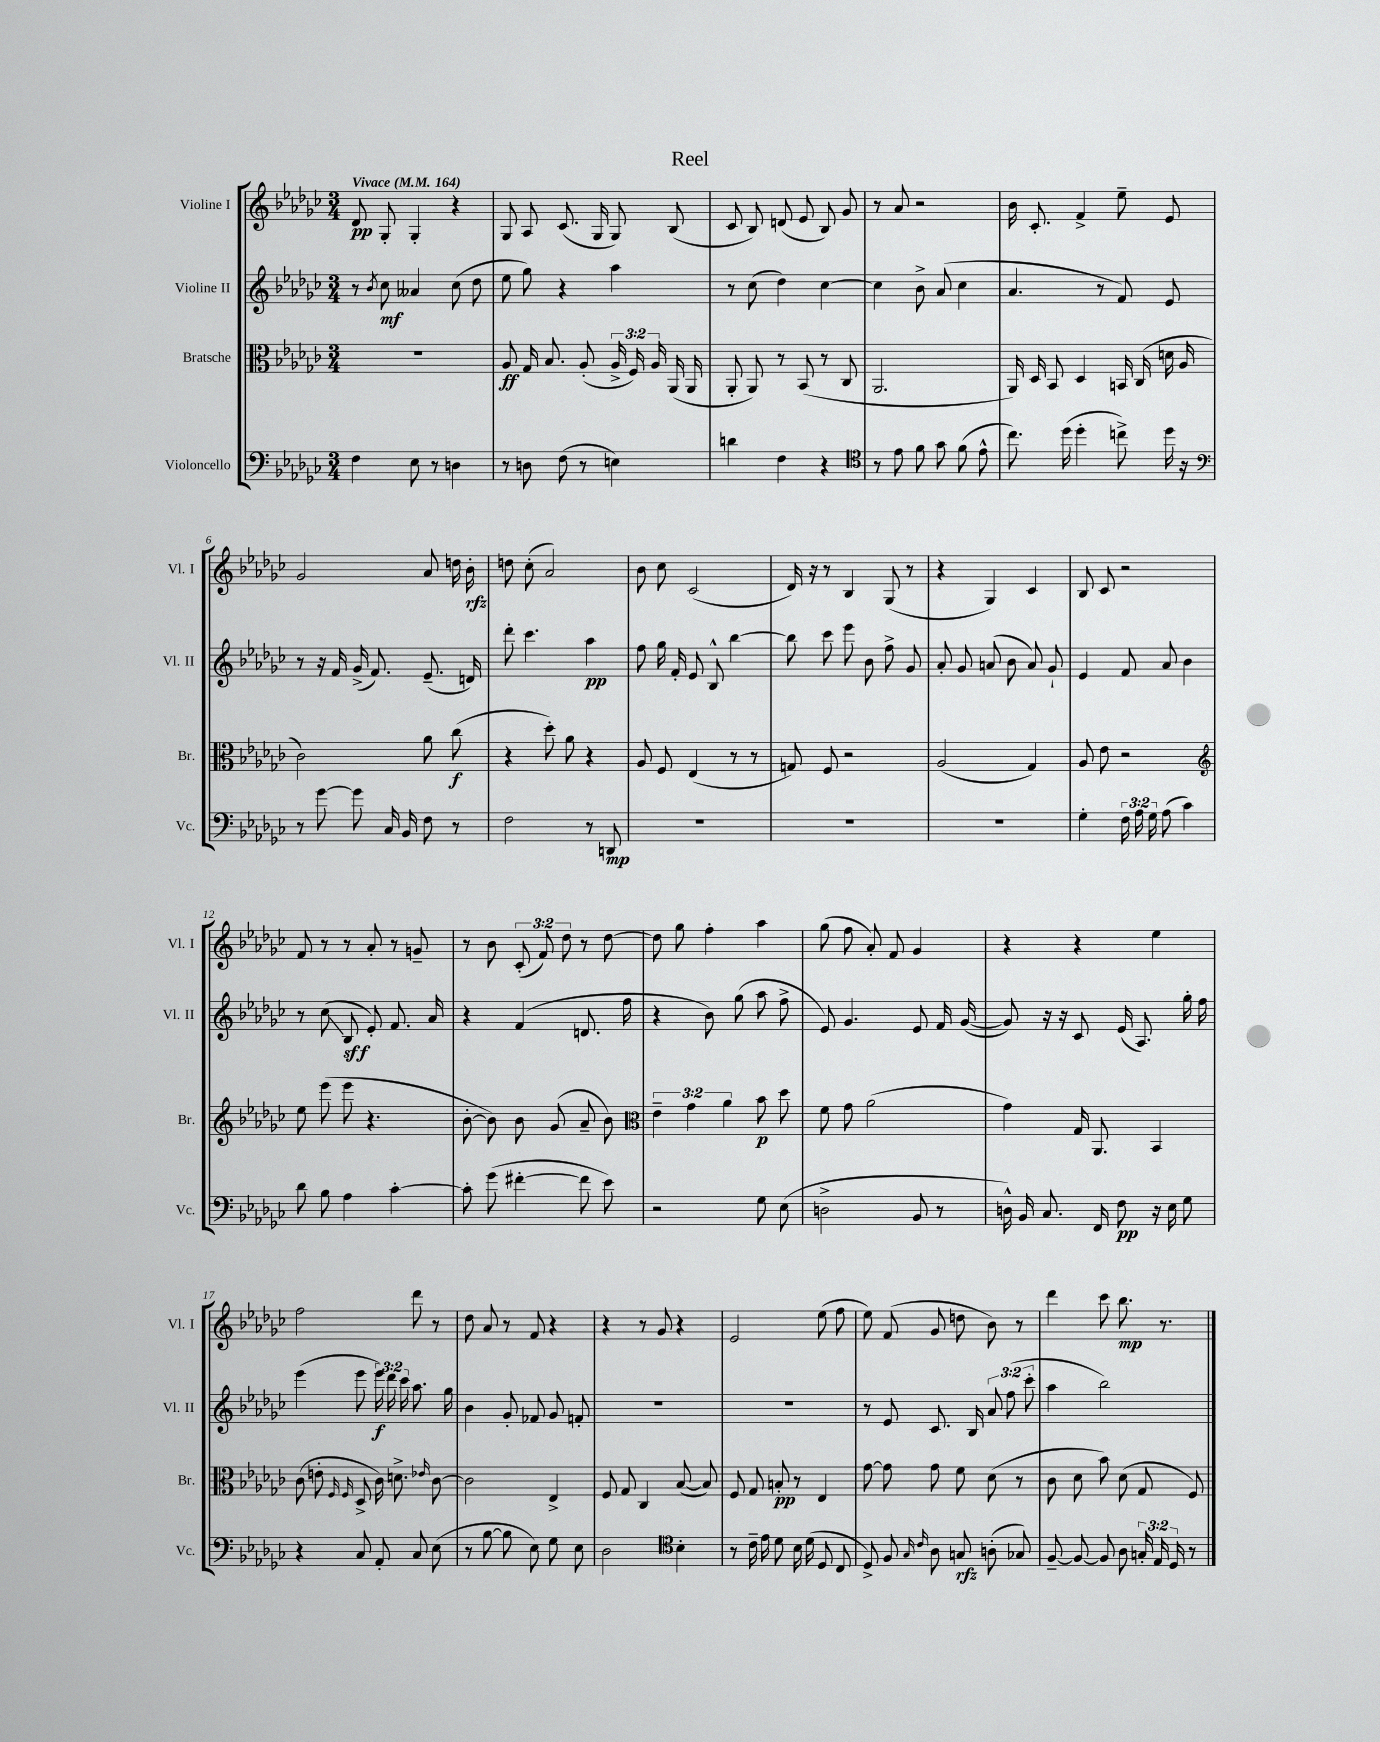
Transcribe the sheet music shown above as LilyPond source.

\header { title = "Reel" }
<<
\new StaffGroup <<
\new Staff = "s0" \with { instrumentName = "Violine I" shortInstrumentName = "Vl. I" } {
    \clef treble \key ges \major \numericTimeSignature \time 3/4 \override Staff.TupletNumber.text = #tuplet-number::calc-fraction-text \tempo "Vivace" 4 = 164
    \autoBeamOff des'8\pp ges8-. ges4-. r4 |
    ges8 aes8 ces'8.( ges16 ges8) bes8( |
    ces'8 bes8) d'8( ees'8 bes8) ges'8 |
    r8 aes'8 r2 |
    bes'16 ces'8.-. f'4-> ees''8-- ees'8 |
    ges'2 aes'8 d''16 bes'16-.\rfz |
    d''8 ces''8-.( aes'2) |
    bes'8 ces''8 ces'2( |
    des'16) r16 r8 bes4 ges8( r8 |
    r4 ges4) ces'4 |
    bes8 ces'8 r2 |
    f'8 r8 r8 aes'8-. r8 g'8-- |
    r8 bes'8 \tuplet 3/2 { ces'8-.( f'8) des''8 } r8 des''8~ |
    des''8 ges''8 f''4-. aes''4 |
    ges''8( f''8 aes'8-.) f'8 ges'4 |
    r4 r4 ees''4 |
    f''2 des'''8 r8 |
    des''8 aes'8 r8 f'8 r4 |
    r4 r8 ges'8 r4 |
    ees'2 ees''8( f''8 |
    ees''8) f'8( ges'8 d''8 bes'8) r8 |
    des'''4 ces'''8 bes''8.\mp r8. \bar "|." |
}
\new Staff = "s1" \with { instrumentName = "Violine II" shortInstrumentName = "Vl. II" } {
    \clef treble \key ges \major \numericTimeSignature \time 3/4 \override Staff.TupletNumber.text = #tuplet-number::calc-fraction-text
    \autoBeamOff r8 \acciaccatura { bes'8 } ces''8\mf aeses'4 ces''8( des''8 |
    ees''8 ges''8) r4 aes''4 |
    r8 ces''8( des''4) ces''4~ |
    ces''4 bes'8-> aes'8( ces''4 |
    aes'4. r8 f'8) ees'8 |
    r8 r16 f'16 ges'16->( f'8.) ees'8.--( d'16) |
    des'''8-. ces'''4. aes''4\pp |
    f''8 ges''16 f'16-. ees'8 bes8-^ bes''4~ |
    bes''8 ces'''8 ees'''8 bes'8 f''8-> ges'8 |
    aes'8-. ges'8 a'8( bes'8 a'8) ges'8-! |
    ees'4 f'8 aes'8 bes'4 |
    r8 ces''8\glissando( bes8\sff ees'8-.) f'8. aes'16 |
    r4 f'4( d'8. f''16 |
    r4 bes'8) ges''8( aes''8 f''8-> |
    ees'8) ges'4. ees'8 f'16 ges'16~( |
    ges'8) r16 r16 ces'8 ees'16( aes8.) ges''16-. f''16 |
    ees'''4( ees'''8 \tuplet 3/2 { ees'''16\f) des'''16 ces'''16 } aes''8. ges''16 |
    bes'4 ges'8-. fes'8 ges'8 f'8-. |
    R2. |
    R2. |
    r8 ees'8 ces'8. bes16 \tuplet 3/2 { aes'8 f''8( ces'''8-. } |
    aes''4 bes''2) \bar "|." |
}
\new Staff = "s2" \with { instrumentName = "Bratsche" shortInstrumentName = "Br." } {
    \clef alto \key ges \major \numericTimeSignature \time 3/4 \override Staff.TupletNumber.text = #tuplet-number::calc-fraction-text
    \autoBeamOff R2. |
    aes8\ff ges16 bes8. aes8-.( \tuplet 3/2 { aes16-> f16) aes16 } aes,16( aes,16 |
    aes,8-. aes,8) r8 bes,8( r8 ces8 |
    aes,2. |
    aes,16) des16 bes,8 des4 b,16 ces16( d'16 aes16 |
    ces'2) aes'8 ces''8\f( |
    r4 des''8-.) aes'8 r4 |
    aes8 f8 ees4( r8 r8 |
    g8) f8 r2 |
    aes2( ges4) |
    aes8 ees'8 r2 |
    \clef treble ees''8 ees'''8( ees'''8 r4. |
    bes'8~-. bes'8) bes'8 ges'8( aes'8-- bes'8) |
    \clef alto \tuplet 3/2 { ees'4-- ges'4 aes'4 } bes'8\p des''8 |
    f'8 ges'8 aes'2( |
    ges'4) ges16 aes,8. bes,4 |
    ces'8( e'8-. \grace { f16 f16 } des8-> ces'16) d'8.-> \grace { ees'16 } ces'8~ |
    ces'2 ees4-> |
    f8 ges8 ces4 bes8~( bes8) |
    f8 ges8 b8-.\pp r8 ees4 |
    ges'8~ ges'8 ges'8 f'8 des'8( r8 |
    ces'8 des'8 bes'8) des'8( ges8 f8) \bar "|." |
}
\new Staff = "s3" \with { instrumentName = "Violoncello" shortInstrumentName = "Vc." } {
    \clef bass \key ges \major \numericTimeSignature \time 3/4 \override Staff.TupletNumber.text = #tuplet-number::calc-fraction-text
    \autoBeamOff f4 ees8 r8 d4 |
    r8 d8 f8( r8 e4) |
    d'4 f4 r4 |
    \clef tenor r8 ees'8 f'8 ges'8 f'8( ees'8-^ |
    ces''8.) des''16( des''4-. c''8->) des''16 r16 |
    \clef bass r8 ges'8~ ges'8 ces16 bes,16 f8 r8 |
    f2 r8 d,8\mp |
    R2. |
    R2. |
    R2. |
    ges4-. \tuplet 3/2 { f16 aes16 ges16 } aes8( ces'4) |
    des'8 bes8 aes4 ces'4~-. |
    ces'8-. ges'8( fis'4~-. fis'8 ees'8) |
    r2 ges8 ees8( |
    d2-> bes,8 r8 |
    d16-^) bes,16 ces8. f,16 f8\pp r16 ees16 ges8 |
    r4 ces8 aes,8-. ces8 ees8( |
    r8 bes8~ bes8 ees8) ges8 ees8 |
    des2 \clef tenor bes4-. |
    r8 ces'16-- ees'16 des'8 bes16 des'16( des8 ces8 |
    des8->) f8 \grace { ges16 ces'16 } aes8 g8\rfz a8-.( ges8) |
    f8~-- f8~ f8 aes8 \tuplet 3/2 { g16-. ees16 des16 } r8 \bar "|." |
}
>>
>>
